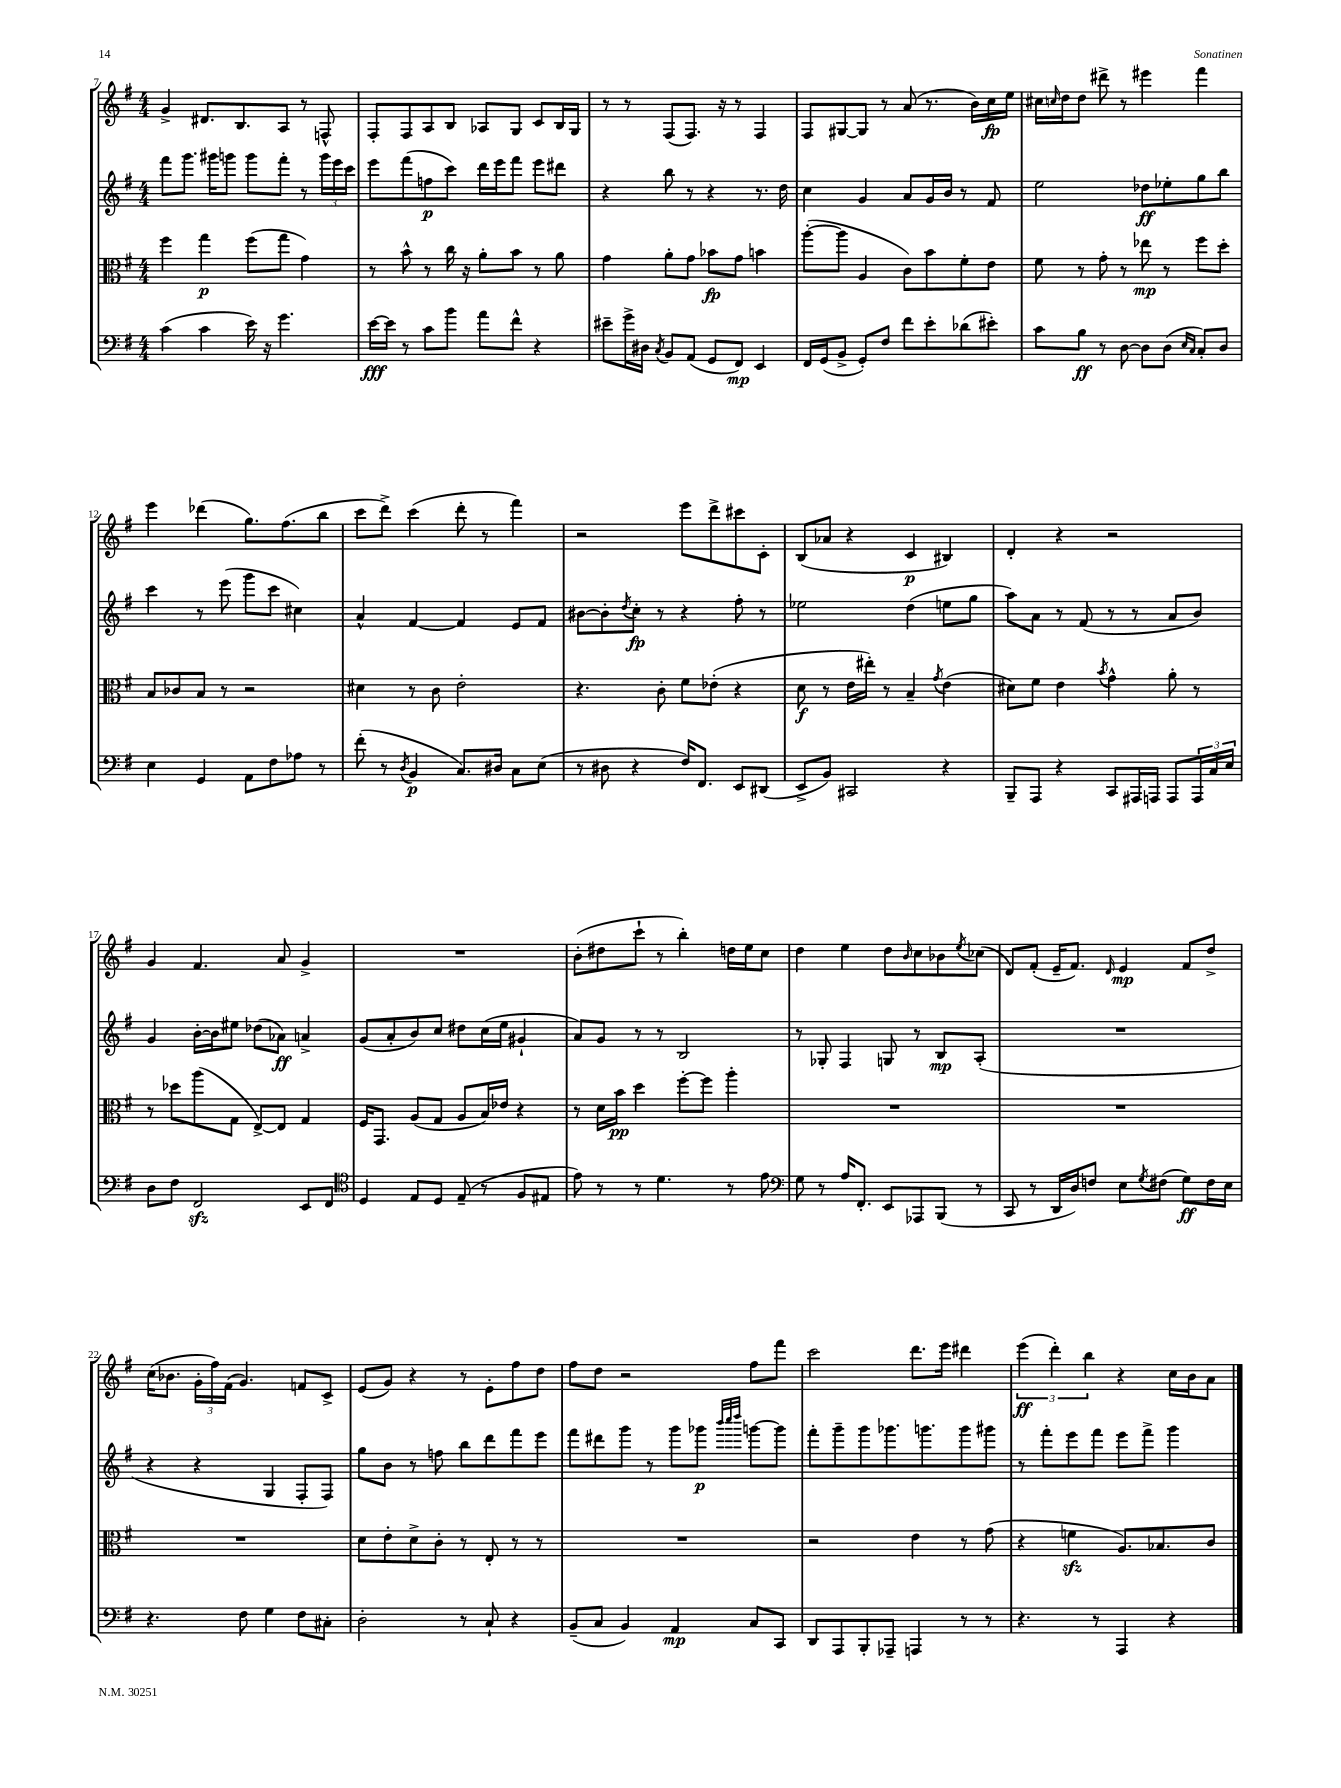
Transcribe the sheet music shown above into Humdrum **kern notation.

**kern	**kern	**kern	**kern
*staff4	*staff3	*staff2	*staff1
*clefF4	*clefC3	*clefG2	*clefG2
*k[f#]	*k[f#]	*k[f#]	*k[f#]
*M4/4	*M4/4	*M4/4	*M4/4
(4c	4ff#	8fff#	4g^
.	.	8.ggg	.
4c	4gg	.	8.d#
.	.	16ggg#	.
.	.	8ggg	.
.	.	.	8.B
16e)	(8ff#	8ggg	.
16r	.	.	.
4.g	8gg	8fff#'	8A
.	4g)	8r	8r
.	.	24ggg	8F^^
.	.	24eee	.
.	.	24ccc	.
=	=	=	=
[16e	8r	8eee	8F#'
16e]	.	.	.
8r	8b^^	(8fff#	8F#
8c	8r	8ff	8A
8b	16cc	8ccc)	8B
.	16r	.	.
8a	8a'	16ddd	8A-
.	.	16eee	.
8f#^^	8b	8fff#	8G
4r	8r	8eee	8c
.	8a	8ddd#	16B
.	.	.	16G
=	=	=	=
8e#~	4g	4r	8r
16g^	.	.	8r
16D#	.	.	.
8qC	.	.	.
8BB	8a'	8bb	(8F#
(8AA	8g	8r	8.F#)
8GG	8b-	4r	.
.	.	.	16r
8FF#)	8g	.	8r
4EE	4b	8.r	4F#
.	.	16dd	.
=	=	=	=
16FF#	([8aa'	4cc	8F#
(16GG	.	.	.
8BB^	8aa]	.	[8G#
8GG')	4A	4g	8G#]
8F#	.	.	8r
8f#	8c)	8a	(8a
8e'	8b	16g	8.r
.	.	16b	.
(8d-	8f#'	8r	.
.	.	.	16b)
8e#')	8e	8f#	16cc
.	.	.	16ee
=	=	=	=
8c	8f#	2ee	16cc#
.	.	.	16qqcc
.	.	.	16dd
8B	8r	.	8dd
8r	8g'	.	8ddd#^
[8D	8r	.	8r
8D]	8ee-	8dd-	4eee#
(8D	8r	8ee-'	.
16qqE	.	.	.
16qqC	.	.	.
8C')	8ff#	8gg	4fff#
8D	8dd'	8bb	.
=	=	=	=
4E	8B	4ccc	4eee
.	8c-	.	.
4GG	8B	8r	(4ddd-
.	8r	(8eee	.
8AA	2r	8ggg	8.gg)
8F#	.	8ccc	.
.	.	.	(8.ff#
8A-	.	4cc#)	.
8r	.	.	8bb
=	=	=	=
(8f#'	4d#	4a^^	8ccc
8r	.	.	8ddd^)
8qD	.	.	.
4BB	8r	[4f#	(4ccc
.	8c	.	.
8.C)	2e'	4f#]	8ddd'
.	.	.	8r
16D#	.	.	.
8C	.	8e	4fff#)
(8E	.	8f#	.
=	=	=	=
8r	4.r	[8b#	2r
8D#	.	8b#']	.
.	.	8qdd	.
4r	.	8cc'	.
.	8c'	8r	.
16F#)	8f#	4r	8eee
8.FF#	.	.	.
.	(8e-'	.	8ddd^
8EE	4r	8ff#'	8ccc#
(8DD#	.	8r	8c'
=	=	=	=
8EE^	8d	2ee-	(8B
8BB)	8r	.	8a-
2CC#	16e	.	4r
.	16ee#')	.	.
.	8r	.	.
.	4B~	(4dd	4c
.	8qg	.	.
4r	(4e	8ee	4B#)
.	.	8gg	.
=	=	=	=
8BBB~	8d#)	8aa)	4d'
8AAA	8f#	8a	.
4r	4e	8r	4r
.	.	(8f#	.
.	8qb	.	.
8CC	4g^^	8r	2r
16AAA#	.	8r	.
16AAA	.	.	.
8AAA	8a'	8a	.
24AAA	8r	8b)	.
24C	.	.	.
24E	.	.	.
=	=	=	=
8D	8r	4g	4g
8F#	8dd-	.	.
2FF#	(8aa	[16b'	4.f#
.	.	16b]	.
.	8G	8ee#	.
.	[8E^)	(8dd-	.
.	8E]	8a-)	8a
8EE	4G	4a^	4g^
8FF#	.	.	.
=	=	=	=
*clefC4	*	*	*
4D	16F#	(8g	1r
.	8.GG	.	.
.	.	8a'	.
8E	(8A	8b)	.
8D	8G	8cc	.
(8E~	8A	8dd#	.
8r	16B)	(16cc	.
.	16e-	16ee	.
8F#	4r	4g#`	.
8E#	.	.	.
=	=	=	=
8e)	8r	8a)	(8b'
8r	16d	8g	8dd#
.	16b	.	.
8r	4dd	8r	8ccc`
4.d	.	8r	8r
.	[8ff#'	2B	4bb')
.	8ff#]	.	.
8r	4aa'	.	16dd
.	.	.	16ee
8e	.	.	8cc
=	=	=	=
*clefF4	*	*	*
8G	1r	8r	4dd
8r	.	8G-'	.
16A	.	4F#	4ee
8.FF#'	.	.	.
8EE	.	8G	8dd
.	.	.	16qqb
8AAA-	.	8r	8cc
(8BBB	.	8B	8b-
.	.	.	8qee
8r	.	(8A'	(8cc-
=	=	=	=
8CC	1r	1r	8d)
8r	.	.	(8f#'
16DD	.	.	16e~
16D)	.	.	8.f#)
8F	.	.	.
.	.	.	16qqd
8E	.	.	4e
8qG	.	.	.
(8F#	.	.	.
8G)	.	.	8f#
16F#	.	.	8dd^
16E	.	.	.
=	=	=	=
4.r	1r	4r	(16cc
.	.	.	8.b-
.	.	4r	24g'
.	.	.	24ff#)
.	.	.	(24f#
8F#	.	.	4.g)
4G	.	4G	.
8F#	.	8F#'	8f
8C#'	.	8F#)	8c^
=	=	=	=
2D'	8d	8gg	(8e
.	8e'	8b	8g)
.	8d^	8r	4r
.	8c'	8ff	.
8r	8r	8bb	8r
8C`	8E'	8ddd	8e'
4r	8r	8fff#	8ff#
.	8r	8eee	8dd
=	=	=	=
(8BB~	1r	8fff#	8ff#
8C	.	8ddd#	8dd
4BB)	.	8ggg	2r
.	.	8r	.
4AA	.	8ggg	.
.	.	8ggg-	.
.	.	32qqbbb	.
.	.	32qqcccc	.
.	.	32qqdddd	.
8C	.	[8ggg	8ff#
8CC	.	8ggg]	8fff#
=	=	=	=
8DD	2r	8fff#'	2ccc
8AAA	.	8ggg~	.
8BBB'	.	8ggg	.
8AAA-~	.	8.ggg-	.
4AAA	4e	.	8.ddd
.	.	8.ggg	.
.	.	.	16eee
8r	8r	8ggg	4ddd#
8r	(8g	8ggg#	.
=	=	=	=
4.r	4r	8r	(6eee
.	.	8fff#'	.
.	.	.	6ddd')
.	4f	8eee	.
.	.	.	6bb
8r	.	8fff#	.
4AAA	8.A)	8eee	4r
.	.	8fff#^	.
.	8.B-	.	.
4r	.	4ggg	16cc
.	.	.	16b
.	8c	.	8a
==	==	==	==
*-	*-	*-	*-
